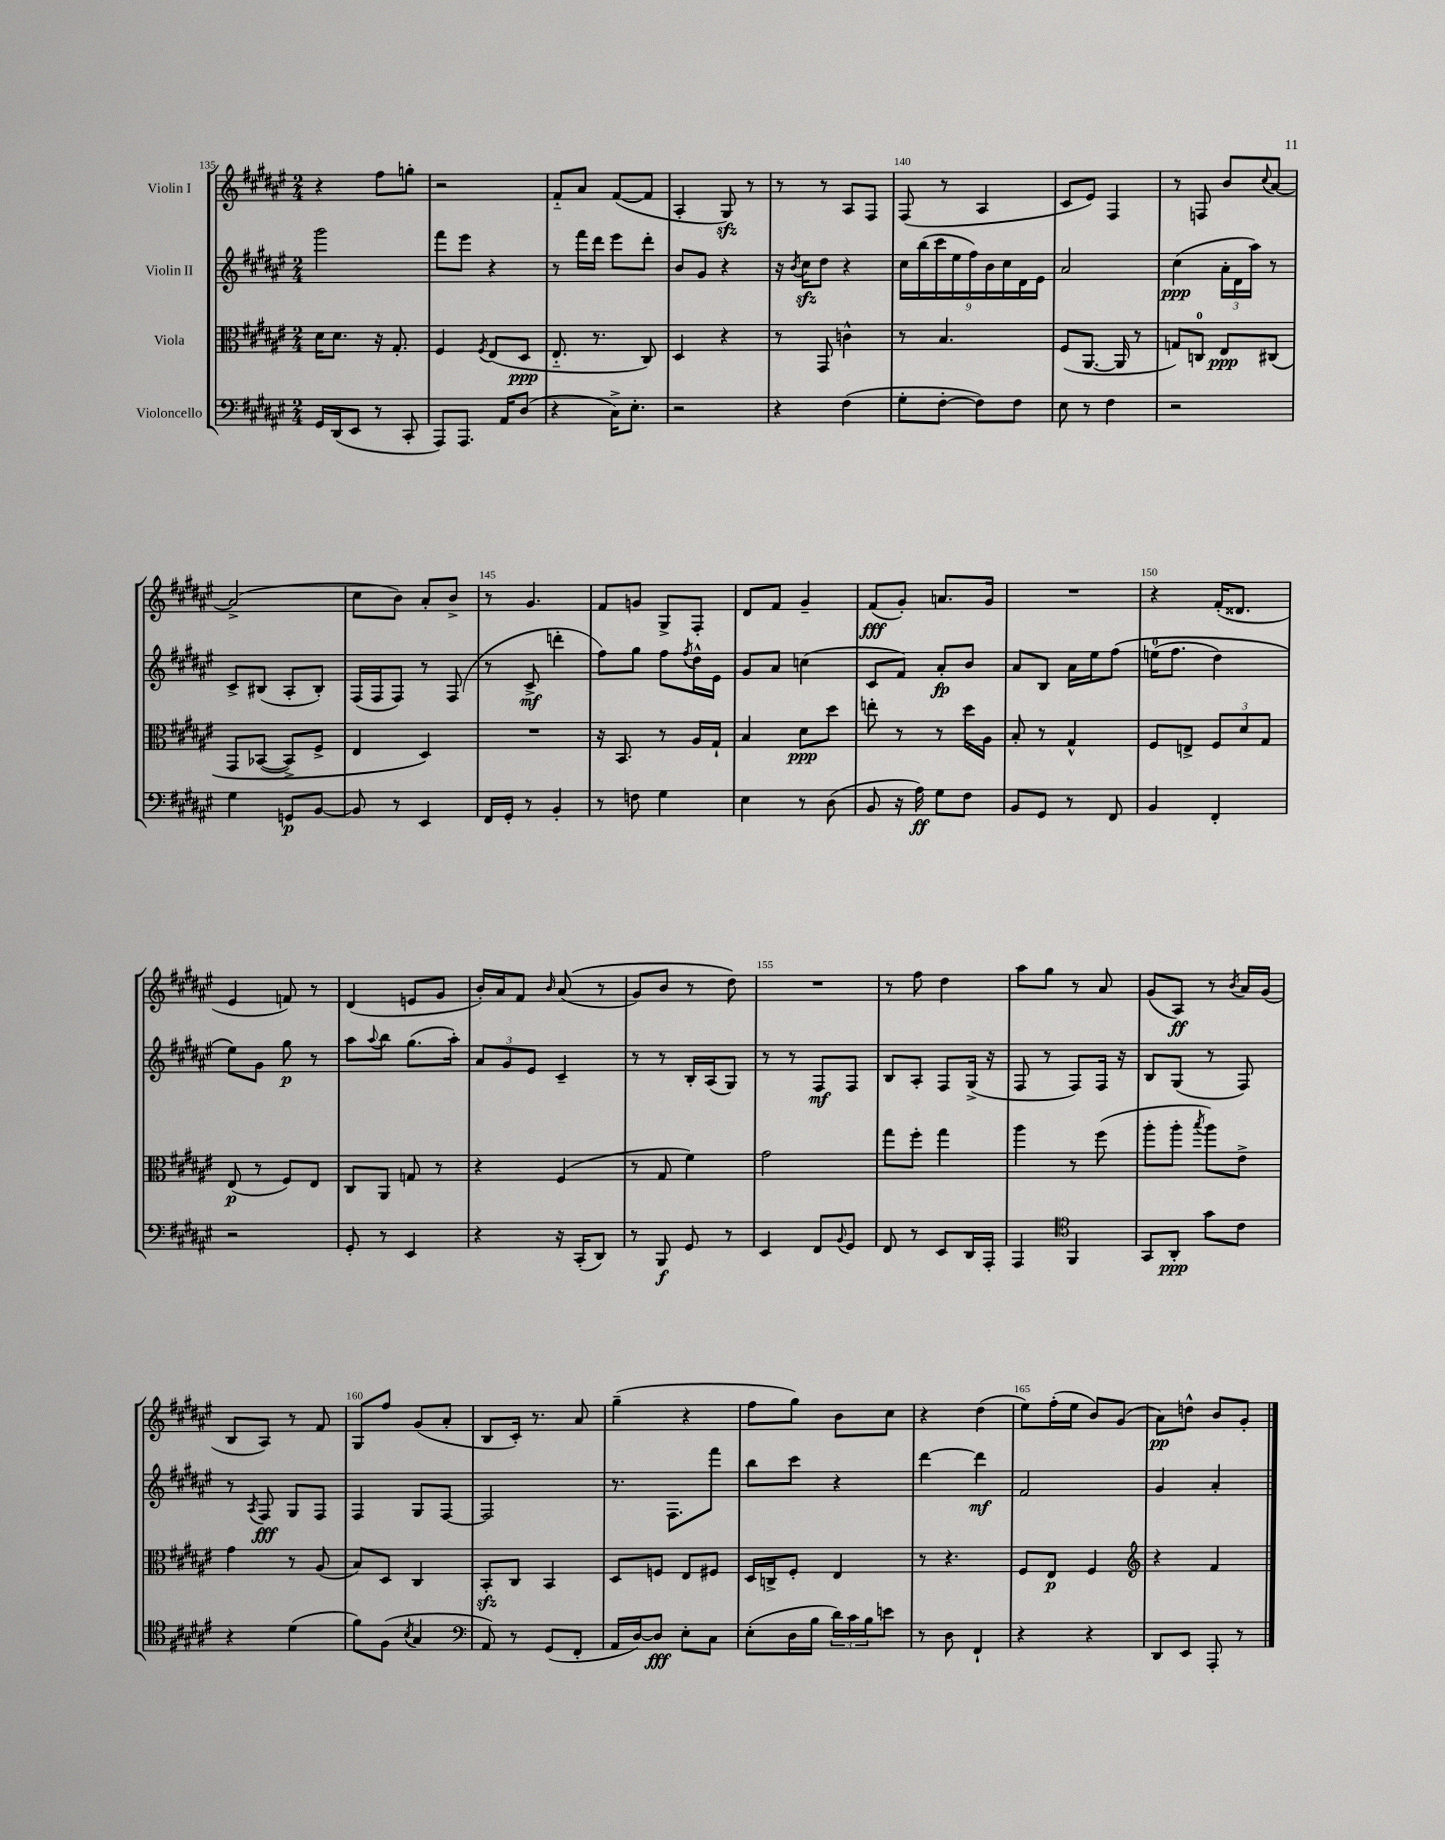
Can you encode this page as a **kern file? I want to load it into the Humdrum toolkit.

**kern	**kern	**kern	**kern
*staff4	*staff3	*staff2	*staff1
*clefF4	*clefC3	*clefG2	*clefG2
*k[f#c#g#d#a#e#]	*k[f#c#g#d#a#e#]	*k[f#c#g#d#a#e#]	*k[f#c#g#d#a#e#]
*M2/4	*M2/4	*M2/4	*M2/4
16GG#/LL	16d#\LK	2ggg#\	4r
(16DD#/J	8.d#\J	.	.
8EE#/J	.	.	.
8r	16r	.	8ff#\L
.	8.G#'/	.	.
8CC#'/	.	.	8gg'\J
=	=	=	=
8AAA#/L)	4F#/	8fff#\L	2r
8.AAA#/J	.	8eee#\J	.
.	8qF#/	.	.
.	(8E#/L	4r	.
16AA#/LK	.	.	.
(8D#/J	8D#/J	.	.
=	=	=	=
4r	8.E#'~/	8r	8f#'~/L
.	.	16fff#\LL	8a#/J
.	8.r	16ddd#\JJ	.
16C#^\LK)	.	8eee#\L	([8f#/L
8.E#'\J	.	.	.
.	8C#/)	8ddd#'\J	8f#/]J
=	=	=	=
2r	4D#/	8b/L	4A#'/
.	.	8g#/J	.
.	4r	4r	8G#/)
.	.	.	8r
=	=	=	=
4r	8r	16r	8r
.	.	8qb/	.
.	.	16cc#\LK	.
.	8GG#/	8dd#\J	8r
(4F#\	4c^^\	4r	8A#/L
.	.	.	8F#/J
=	=	=	=
8G#'\L	8r	18cc#\LL	(8F#/
.	.	(18bb\	.
.	.	18ccc#\	.
[8F#'\J	4.B/	.	8r
.	.	18ee#\	.
.	.	18ff#\)	.
8F#\]L)	.	.	4A#/
.	.	18b\	.
.	.	18cc#\	.
8F#\J	.	.	.
.	.	18d#\	.
.	.	18e#\JJ	.
=	=	=	=
8E#\	(8F#/L	2a#/	8c#/L
8r	[8.AA#/J	.	8e#/J)
4F#\	.	.	4F#/
.	16AA#/]	.	.
.	8r	.	.
=	=	=	=
2r	8G/L)	(4cc#\	8r
.	8C/J	.	8F/
.	8E#/L	24a#'\LL	8b/L
.	.	24d#\	.
.	.	24aa#\JJ)	.
.	.	.	8qqcc#/
.	&(8C#/J	8r	[8a#/J
=	=	=	=
4G#\	8GG#/L	8c#^/L	(2a#^/]
.	([8BB-/J	(8B#/J	.
8GG/L	8BB-^/]L)	8A#'/L	.
[8BB/J	8F#^/J	8B#'/J)	.
=	=	=	=
8BB/]	4E#/	(16F#/LL	8cc#\L
.	.	16F#/J	.
8r	.	8F#/J)	8b\J)
4EE#/	4D#/&)	8r	8a#'/L
.	.	(8F#/	8b^/J
=	=	=	=
16FF#/LL	2r	8r	8r
16GG#'/JJ	.	.	.
8r	.	8c#^/	4.g#/
4BB'/	.	4ddd'\	.
=	=	=	=
8r	16r	8ff#\L)	8f#/L
.	8.BB/	.	.
8F\	.	8gg#\J	8g/J
4G#\	8r	8ff#\L	8G#^/L
.	.	8qff#/	.
.	16A#/LL	16dd#^^\L	8F#'/J
.	16G#`/JJ	16e#\JJ	.
=	=	=	=
4E#\	4B/	8g#/L	8d#/L
.	.	8a#/J	8f#/J
8r	8d#\L	(4cc\	4g#~/
(8D#\	8dd#\J	.	.
=	=	=	=
8BB/	8ee'\	8c#/L	(8f#/L
16r	8r	8f#/J)	8g#'/J)
16A#\)	.	.	.
8G#\L	8r	8a#'/L	8.a/L
8F#\J	16dd#\LL	8b/J	.
.	16A#\JJ	.	16g#/Jk
=	=	=	=
8BB/L	8B'/	8a#/L	2r
8GG#/J	8r	8B/J	.
8r	4G#^^/	16a#\LL	.
.	.	16ee#\J	.
8FF#/	.	&(8ff#\J	.
=	=	=	=
4BB/	8F#/L	(16ee\LK	4r
.	.	8.ff#\J	.
.	8E^/J	.	.
4FF#'/	12F#/L	4dd#\)	(16f#'/LK
.	.	.	8.d##/J
.	12d#/	.	.
.	12G#/J	.	.
=	=	=	=
2r	(8E#/	8ee#\L&)	4e#/
.	8r	8g#\J	.
.	8F#/L)	8gg#\	8f/)
.	8E#/J	8r	8r
=	=	=	=
8GG#'/	8C#/L	8aa#\L	(4d#/
.	.	8qqaa#/	.
8r	8AA#/J	8bb\J	.
4EE#/	8G/	(8.gg#\L	8e/L
.	8r	.	8g#/J
.	.	16aa#'\Jk)	.
=	=	=	=
4r	4r	12a#/L	16b'/LL)
.	.	.	16a#/J
.	.	12g#/	.
.	.	.	8f#/J
.	.	12e#/J	.
.	.	.	16qqb/
16r	(4F#/	4c#~/	&((8a#/
(16CC#'/LK	.	.	.
8DD#/J)	.	.	8r
=	=	=	=
8r	8r	8r	8g#/L)
8BBB/	8G#/	8r	8b/J
8GG#/	4f#\)	16B'/LL	8r
.	.	(16A#/J	.
8r	.	8G#/J)	8dd#\&)
=	=	=	=
4EE#/	2g#\	8r	2r
.	.	8r	.
8FF#/L	.	8F#/L	.
8qqBB/	.	.	.
8GG#/J	.	8F#/J	.
=	=	=	=
8FF#/	8gg#\L	8B/L	8r
8r	8ff#'\J	8A#'/J	8ff#\
8EE#/L	4gg#\	8F#/L	4dd#\
16DD#/L	.	(16G#^/Jk	.
16AAA#'/JJ	.	16r	.
=	=	=	=
4AAA#/	4aa#\	8F#/	8aa#\L
.	.	8r	8gg#\J
*clefC4	*	*	*
4FF#/	8r	8F#/L)	8r
.	(8ff#\	16F#/Jk	8a#/
.	.	16r	.
=	=	=	=
8GG#/L	8aa#'\L	8B/L	(8g#/L
8AA#'/J	8aa#'\J	(8G#/J	8A#/J)
.	8qbb/	.	.
8g#\L	8aa#\L)	8r	8r
.	.	.	8qb/
8c#\J	8e#^\J	8F#/)	16a#/LL
.	.	.	(16g#/JJ
=	=	=	=
4r	4g#\	8r	8B/L
.	.	8qA#/	.
.	.	8F#/	8A#/J)
(4d#\	8r	8G#/L	8r
.	(8A#/	8F#/J	8f#/
=	=	=	=
8f#\L)	8B/L)	4F#/	8G#/L
(8F#\J	8D#/J	.	8ff#/J
8qB/	.	.	.
4G#/	4C#/	8G#/L	(8g#/L
.	.	[8F#/J	8a#'/J
=	=	=	=
*clefF4	*	*	*
8AA#/)	8BB'/L	2F#/]	8B/L
8r	8C#/J	.	16c#'/Jk)
.	.	.	8.r
(8GG#/L	4BB/	.	.
8FF#'/J	.	.	8a#/
=	=	=	=
16AA#/LL	8D#/L	8.r	(4gg#~\
[16D#/J)	.	.	.
8D#/]J	8F/J	.	.
.	.	8.F#\L	.
8E#'\L	8E#/L	.	4r
8C#\J	8F#/J	8fff#\J	.
=	=	=	=
(8E#'\L	16D#/LL	8bb\L	8ff#\L
.	16C^/J	.	.
16D#\L	8F#'/J	8ccc#\J	8gg#\J)
16B\JJ	.	.	.
24d#\LL)	4E#/	4r	8b\L
24c#\	.	.	.
24B\J	.	.	.
8e\J	.	.	8cc#\J
=	=	=	=
8r	8r	[4ddd#\	4r
8D#\	4.r	.	.
4FF#`/	.	4ddd#\]	(4dd#\
=	=	=	=
4r	8F#/L	2f#/	8ee#\L)
.	8E#/J	.	(16ff#'\L
.	.	.	16ee#\JJ
4r	4F#/	.	8b/L)
.	.	.	(8g#/J
=	=	=	=
*	*clefG2	*	*
8DD#/L	4r	4g#/	8a#\L)
8EE#/J	.	.	8dd^^\J
8AAA#'/	4f#/	4a#'/	8b/L
8r	.	.	8g#'/J
==	==	==	==
*-	*-	*-	*-
